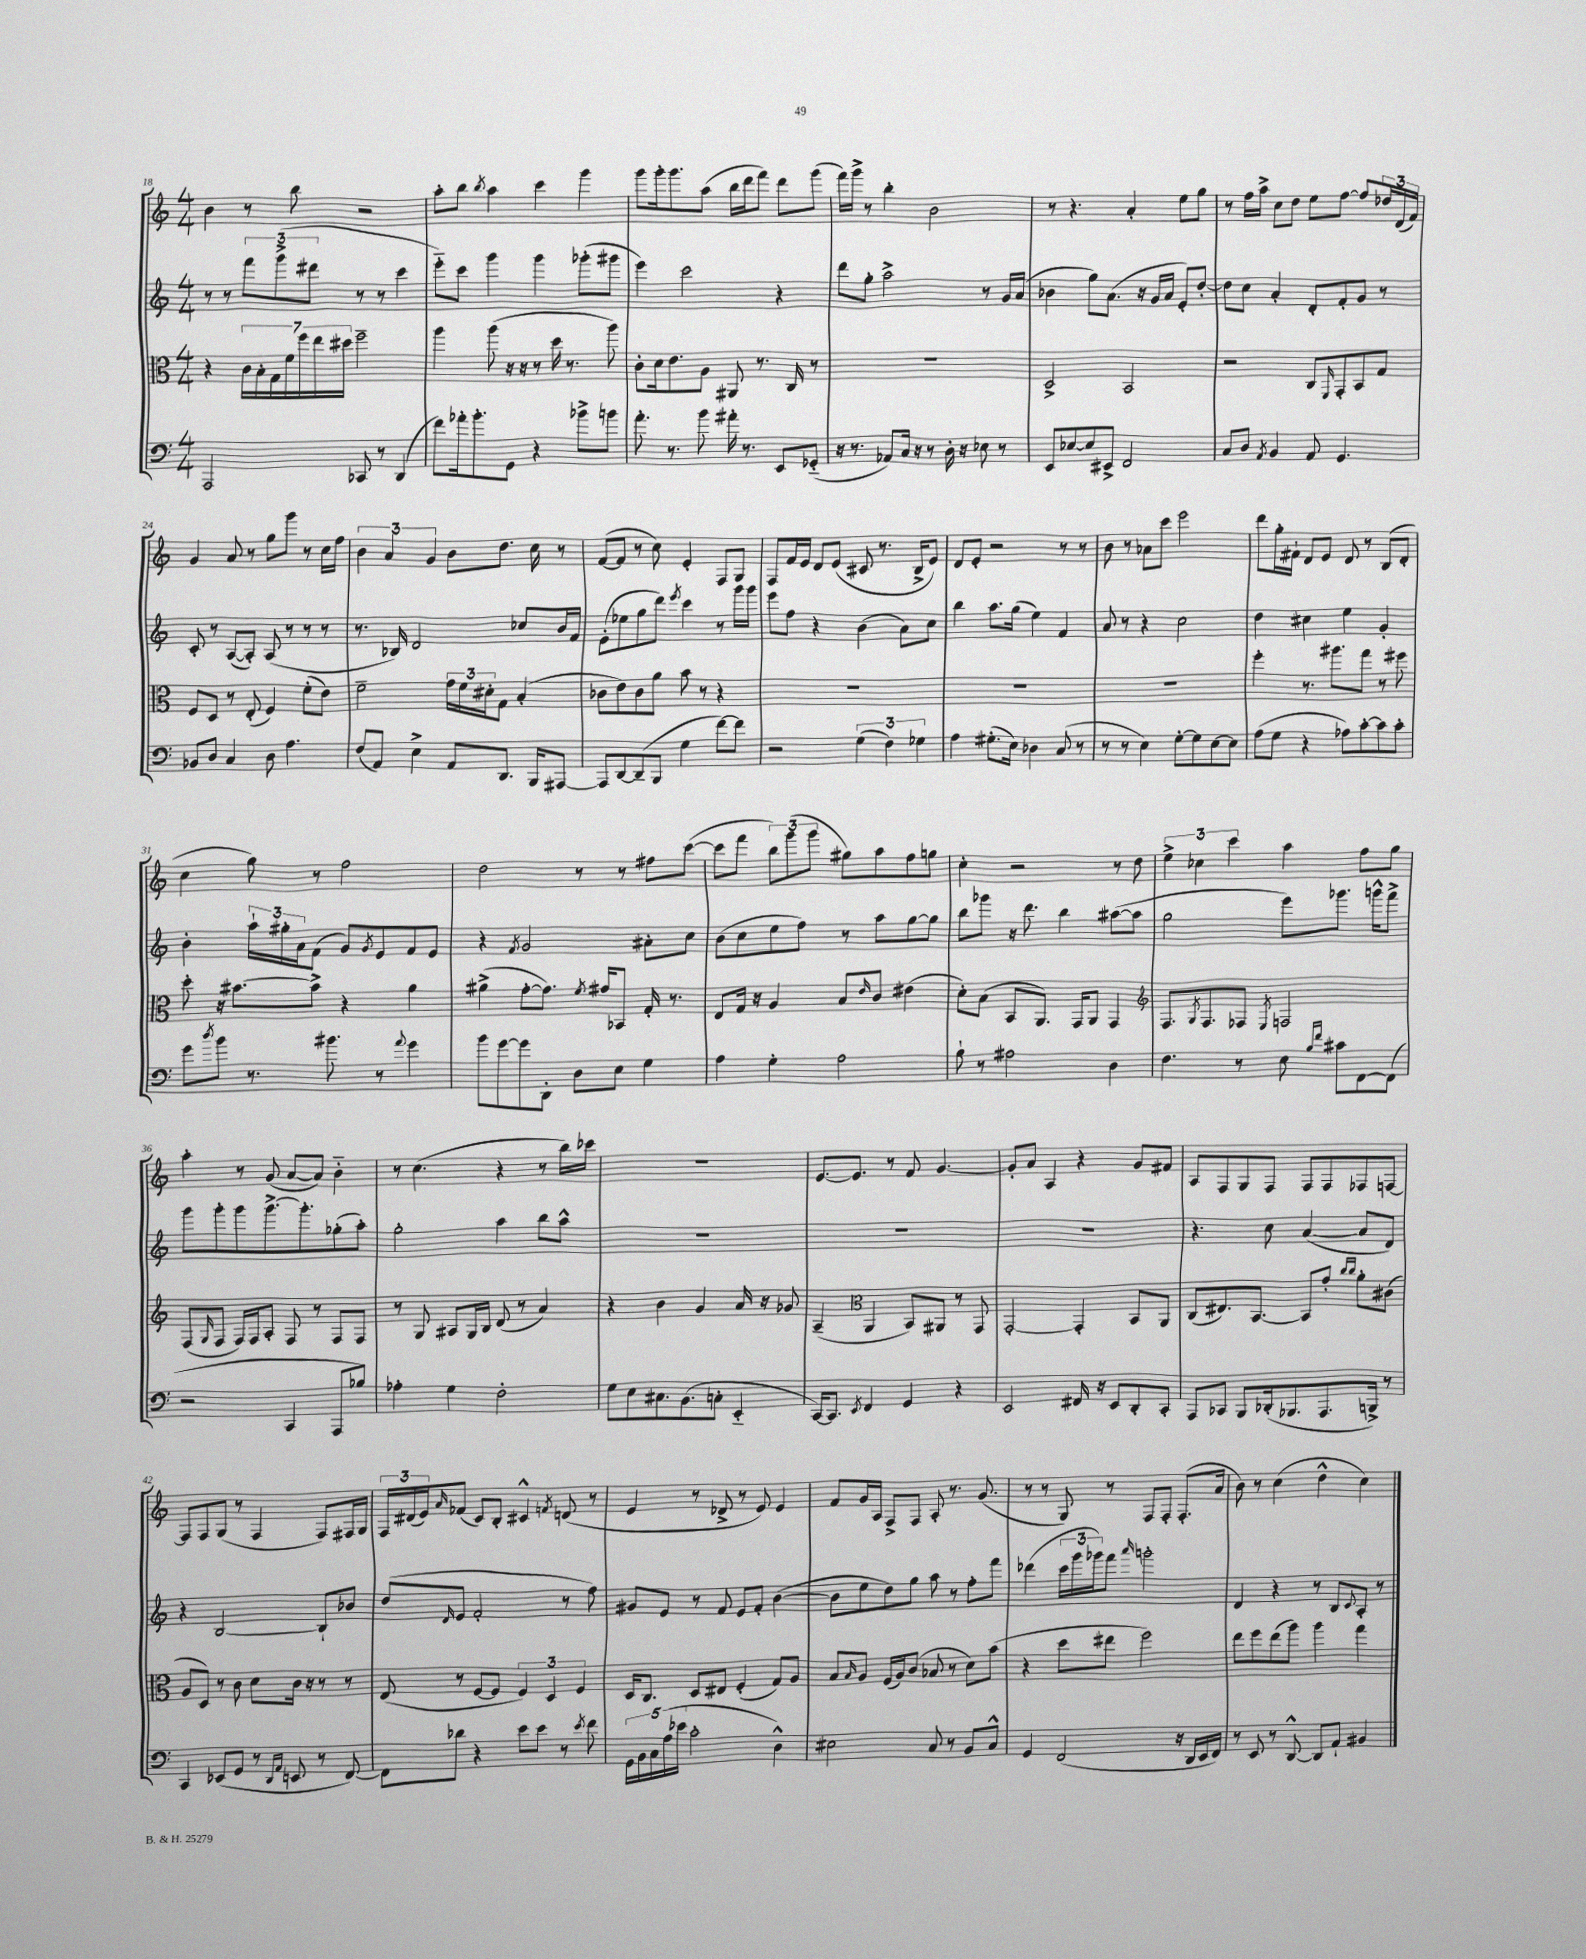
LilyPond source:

<<
\new StaffGroup <<
\new Staff = "s0" {
    \clef treble \key c \major \numericTimeSignature \time 4/4
    b'4 r8 b''8 r2 |
    a''8-. b''8 \acciaccatura { b''8 } a''4 c'''4 g'''4 |
    g'''8 g'''16-. g'''8. a''8( b''16 d'''16 f'''8) d'''8 g'''8( |
    f'''16) g'''16-> r8 b''4-. b'2 |
    r8 r4. a'4-. e''8 g''8 |
    r8 f''16 a''16-> c''8 d''8 e''8 f''8~ f''8 \tuplet 3/2 { des''16 d'16( f'16) } |
    g'4 a'8 r8 g''8 g'''8 r8 c''16 f''16 |
    \tuplet 3/2 { b'4 a'4 g'4 } b'8 d''8. c''16 r8 |
    f'8~( f'8 r8 c''8) e'4-. f8 g8 |
    f8 f'16 e'16 d'8 e'8( cis'8 r8. b16-> e'8) |
    d'8 e'8-. r2 r8 r8 |
    b'8 r8 aes'8 c'''8 e'''2 |
    d'''8 g''16-. fis'16-! d'8 e'8 d'8 r8 b8( d'8-. |
    c''4 g''8) r8 f''2 |
    d''2 r8 r8 fis''8 c'''8~( |
    c'''8 f'''8 \tuplet 3/2 { b''8) g'''8( g'''8 } gis''8) a''8 f''8 g''8 |
    c''4-. r2 r8 d''8 |
    \tuplet 3/2 { e''4-> ces''4 c'''4 } a''4 f''8 g''8 |
    a''4-. r8 g'8( a'8~ a'8) b'4-_ |
    r8 c''4.( r4 r8 b''16) ces'''16 |
    R1 |
    e'8.~ e'8. r8 f'8 g'4.~ |
    g'8-. a'8 a4 r4 g'8 fis'8 |
    a8 f8 g8 f8 f8 f8 fes8 f8~ |
    f8 f8 g8( r8 f4 f8) fis16 g16 |
    \tuplet 3/2 { f16 dis'16( e'16) } \grace { a'16 } fes'8( c'8) b8-. cis'4-^ \acciaccatura { f'8 } d'8( r8 |
    e'4 r8 des'8-> r8 e'8) e'4 |
    f'8 g'16 a16 f8-> f8 a8-. r8. g'8.( |
    r8 r8 g8) r8 f8 f8-. f8.-.( a'16 |
    b'8) r8 c''4( d''4-^ c''4) \bar "|." |
}
\new Staff = "s1" {
    \clef treble \key c \major \numericTimeSignature \time 4/4
    r8 r8 \tuplet 3/2 { f'''8 g'''8->( dis'''8 } r8 r8 c'''4 |
    e'''8-_) c'''8 g'''4 g'''4 ges'''8-.( gis'''8 |
    e'''4) c'''2 r4 |
    d'''8 g''8-. a''2-> r8 g'16 a'16( |
    bes'4 g''8) a'8.( r16 g'16 a'16 e'8-.) d''8~-. |
    d''8 c''8 a'4-. d'8-. f'8-. g'8 r8 |
    c'8-. r8 a8~( a8-.) a8( r8 r8 r8 |
    r8. bes16) d'2 ces''8 b'16 f'16 |
    e'8-.( ees''8 g''8 d'''8) \acciaccatura { e'''8 } c'''4 r8 g'''16 g'''16 |
    e'''8 f''8 r4 b'4( a'8) c''8 |
    b''4 a''8. g''16( e''4) f'4 |
    a'8 r8 r4 c''2 |
    d''4 cis''4 e''4 g'4-. |
    b'4-. \tuplet 3/2 { a''16-! gis''16-. a'16 } f'8( g'8) \acciaccatura { g'8 } e'8 f'8 e'8 |
    r4 \acciaccatura { f'8 } g'2 ais'8-. c''8 |
    b'8( c''8 e''8 f''8) r8 a''8 g''8~ g''8 |
    b''8 ges'''8 r16 d'''8. b''4 ais''8~( ais''8 |
    g''2 e'''8) ges'''8. g'''16-^ f'''8-> |
    g'''8 g'''8-. g'''8 g'''8.~-> g'''8.-. ges''8-.( a''8-.) |
    g''2-. a''4 b''8 a''8-^ |
    R1 |
    R1 |
    R1 |
    r4. c''8 a'4~( a'8 d'8) |
    r4 b2~ b8-! bes'8 |
    d''8( \grace { d'16 } e'8 f'2-. r8 f''8) |
    gis'8 e'8 r8 f'8 e'8 f'8-. b'4~( |
    b'8 e''8 d''8) g''8 a''8 r8 f''8-. f'''8 |
    des'''4( \tuplet 3/2 { c'''16 g'''16 ges'''16) } f'''8 \grace { a'''16 } g'''2-. |
    d'4 r4 r8 b8 \appoggiatura { c'8 } a8-. r8 \bar "|." |
}
\new Staff = "s2" {
    \clef alto \key c \major \numericTimeSignature \time 4/4
    r4 \tuplet 7/4 { c'16 b16-. g16 f'16 f''16 e''16 dis''16 } f''2-- |
    a''4 a''8( r16 r16 r8 d''16 r8. a''8) |
    c'8-. d'16 e'8. a8 ais,8 r8. c16 r8 |
    R1 |
    d2-> b,2 |
    r2 c8 \grace { f,16 } g,8-. b,8 g8 |
    f8 d8 r8 e8-.( f4) f'8-.( e'8) |
    f'2-- \tuplet 3/2 { g'16 f'16 dis'16-. } g8 b4-.( |
    ces'8 e'8) ces'8 a'8 b'8 r8 r4 |
    R1 |
    R1 |
    R1 |
    f''4-. r8. ais''8. g''8 r8 fis''8 |
    d''8-. r16 bis'8.~ bis'8-> r4 a'4 |
    ais'4->( g'8~-. g'8.) \acciaccatura { f'8 } gis'16 bes,8 g16-. r8. |
    e8 g16 r16 a4 b8 \grace { e'16 } c'8 eis'4( |
    d'8-.) b8( b,8 a,8.) g,16 a,8 g,4 |
    \clef treble f8. \acciaccatura { g8 } f8. fes8 \acciaccatura { e8 } f2 |
    f8( \grace { g16 } f8 f16) f16 a8-. f8 r8 f8 f8 |
    r8 g8 ais8 g16 b16 d'8( r8 a'4) |
    r4 b'4 g'4 a'16 r16 ges'8 |
    a4--( \clef alto a,4 b,8) ais,8 r8 g,8 |
    g,2~-. g,4-. b,8 a,8 |
    c8( eis8.) b,8.~ b,8 g'8-. \grace { c''16 c''16 } a'8-. cis'8( |
    a8 d8) r8 c'8 d'8 c'16 r16 r8 r8 |
    e8( r8 f8~ f8 \tuplet 3/2 { f4) d4 f4 } |
    d16 c8. d8 eis8 f4-.( g8) a8 |
    b8 \grace { b16 } a8 f16( a16) c'8( bes8 r8 d'8) b'8( |
    r4 d''8 eis''8 f''2) |
    e''8 f''8 e''8( a''8) a''4 g''4 \bar "|." |
}
\new Staff = "s3" {
    \clef bass \key c \major \numericTimeSignature \time 4/4
    a,,2 ces,8 r8 d,4( |
    f'8) aes'16-. b'8.-. g,8 r4 bes'8-> b'8 |
    a'8.-. r8. b'8 ais'16-. r8. e,8 ges,8-_( |
    r16 r8. aes,8) c16 r16 r8 d16-. r16 ees8 r8 |
    e,8 ees8~ ees8 eis,8-> f,2 |
    c8 d8 \acciaccatura { a,8 } b,4 a,8 g,4. |
    bes,8 d8 c4 d8 a4. |
    f8( a,8) e4-> a,8 d,8. b,,16 ais,,8~ |
    ais,,8 d,8~ d,8--( b,,8 g4 f'8~) f'8 |
    r2 \tuplet 3/2 { g4( f4) ges4 } |
    a4 gis8.-.( e16) des4 c8( r8 |
    r8 r8 e4) g8~-. g8 e8~ e8 |
    a8( g8 r4 aes8) c'8~-. c'8 c'8-. |
    g'8 \acciaccatura { d''8 } b'8 r8. bis'8. r8 \appoggiatura { a'8 } g'4 |
    b'8 g'8~ g'8 d,8-. d8 e8 g4 |
    a4 g4-. a2 |
    b8-! r8 ais2 d4 |
    f4. r8 e8 \grace { b16 f'16 } cis'8 f,8~ f,8( |
    r2 c,4 a,,8 bes8) |
    aes4-. g4 f2-. |
    g8 e8 cis8. b,8.( c8-. e,4-_ |
    c,16~) c,8. \acciaccatura { e,8 } f,4 g,4 r4 |
    e,2 fis,16 r16 e,8 d,8-. c,8-. |
    a,,8 ces,8 b,,8 des,16-.( bes,,8. a,,8. b,,16->) r8 |
    c,4 ees,8( g,8 r8 \grace { d,16 a,16 } e,8 r8 f,8~) |
    f,8 des'8 r4 e'8 e'8 r8 \acciaccatura { e'8 } f'8 |
    \tuplet 5/4 { g,16 b,16 c16 a16( ees'16 } c'2-. d4-^) |
    eis2 c8 r8 b,8 c8-^ |
    g,4 f,2( r16 d,16 e,16 f,16) |
    r8 e,8 r8 d,8~-^ d,8 a,8-! bis,4 \bar "|." |
}
>>
>>
\layout { \context { \Score currentBarNumber = #18 } }
